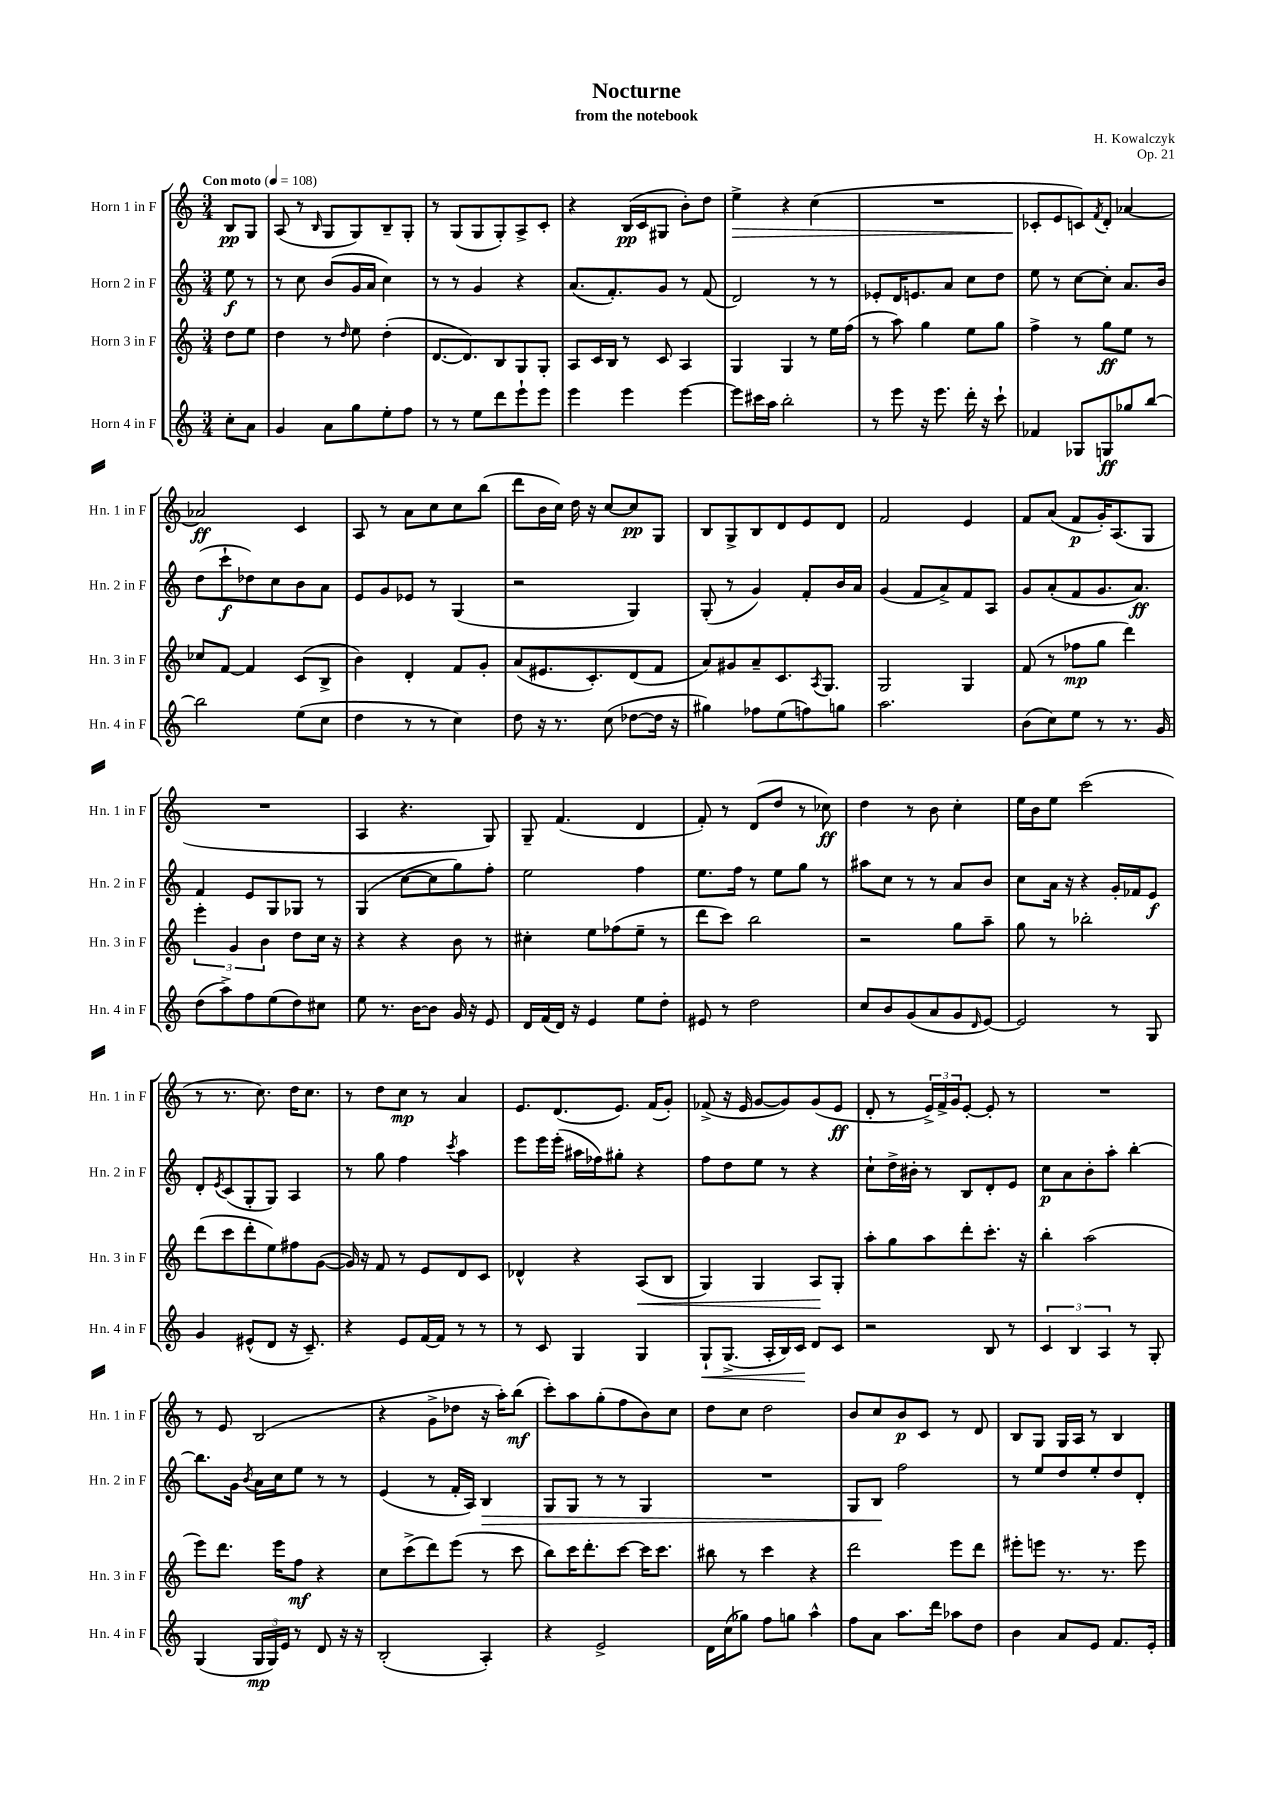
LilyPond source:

\header { title = "Nocturne" composer = "H. Kowalczyk" subtitle = "from the notebook" opus = "Op. 21" }
<<
\new StaffGroup <<
\new Staff = "s0" \with { instrumentName = "Horn 1 in F" shortInstrumentName = "Hn. 1 in F" } {
    \clef treble \key c \major \numericTimeSignature \time 3/4 \partial 4 \tempo "Con moto" 4 = 108
    b8\pp g8 |
    a8( r8 \grace { b16 } g8 g8) b8-- g8-. |
    r8 g8( g8 g8-.) a8-> c'8-. |
    r4 b16\pp( c'16 gis8 b'8-.) d''8 |
    e''4->\> r4 c''4( |
    R2. |
    ces'8-.\! e'8 c'8) \acciaccatura { f'8 } d'8-. aes'4~ |
    aes'2\ff c'4 |
    a8 r8 a'8 c''8 c''8 b''8( |
    d'''8 b'16 c''16) d''16 r16 c''8~ c''8\pp g8 |
    b8 g8-> b8 d'8 e'8 d'8 |
    f'2 e'4 |
    f'8 a'8( f'8\p g'16-.) a8.( g8 |
    R2. |
    a4 r4. g8) |
    g8-- f'4.( d'4 |
    f'8-.) r8 d'8( d''8 r8 ces''8\ff) |
    d''4 r8 b'8 c''4-. |
    e''16 b'16 e''8 c'''2( |
    r8 r8. c''8.) d''16 c''8. |
    r8 d''8 c''8\mp r8 a'4 |
    e'8. d'8.( e'8.) f'16( g'8-.) |
    fes'8->( r16 e'16 g'8~ g'8) g'8( e'8\ff |
    d'8-. r8 \tuplet 3/2 { e'16->) f'16-> g'16 } e'8~-. e'8-. r8 |
    R2. |
    r8 e'8 b2( |
    r4 g'8-> des''8 r16 a''16-.) b''8\mf( |
    c'''8-.) a''8 g''8-.( f''8 b'8) c''8 |
    d''8 c''8 d''2 |
    b'8 c''8 b'8\p c'8 r8 d'8 |
    b8 g8 g16 a16 r8 b4 \bar "|." |
}
\new Staff = "s1" \with { instrumentName = "Horn 2 in F" shortInstrumentName = "Hn. 2 in F" } {
    \clef treble \key c \major \numericTimeSignature \time 3/4 \partial 4
    e''8\f r8 |
    r8 c''8 b'8( g'16 a'16 c''4) |
    r8 r8 g'4 r4 |
    a'8.( f'8.-.) g'8 r8 f'8( |
    d'2) r8 r8 |
    ees'8-. d'16 e'8. a'8 c''8 d''8 |
    e''8 r8 c''8~ c''8-. a'8. b'16 |
    d''8( c'''8-!\f des''8) c''8 b'8 a'8 |
    e'8 g'8 ees'8 r8 g4( |
    r2 g4) |
    g8-.( r8 g'4) f'8-. b'16 a'16 |
    g'4( f'8 a'8->) f'8 a8 |
    g'8 a'8-.( f'8 g'8. a'8.\ff) |
    f'4 e'8 g8 ges8 r8 |
    g4( c''8~ c''8 g''8) f''8-. |
    e''2 f''4 |
    e''8. f''16 r8 e''8 g''8 r8 |
    ais''8 c''8 r8 r8 a'8 b'8 |
    c''8 a'16 r16 r4 g'16-. fes'16 e'8\f |
    d'8-. \acciaccatura { e'8 } c'8( g8-. g8) a4 |
    r8 g''8 f''4 \acciaccatura { c'''8 } a''4 |
    e'''8 e'''16 e'''16-.( ais''16 fes''16) gis''8-. r4 |
    f''8 d''8 e''8 r8 r4 |
    c''8-! d''16-> bis'16-. r8 b8 d'8-. e'8 |
    c''8\p a'8 b'8-. a''8-. b''4~-. |
    b''8. g'16 \acciaccatura { b'8 } a'16 c''16 e''8 r8 r8 |
    e'4( r8 f'16-. a16) b4\> |
    g8 g8 r8 r8 g4 |
    R2. |
    g8 b8\! f''2 |
    r8 e''8 d''8 e''8-. d''8 d'8-. \bar "|." |
}
\new Staff = "s2" \with { instrumentName = "Horn 3 in F" shortInstrumentName = "Hn. 3 in F" } {
    \clef treble \key c \major \numericTimeSignature \time 3/4 \partial 4
    d''8 e''8 |
    d''4 r8 \grace { d''16 } e''8 d''4-.( |
    d'8.~ d'8.) b8 g8 g8-. |
    a8 c'16 b16 r8 c'8 a4 |
    g4 g4 r8 e''16 f''16( |
    r8 a''8) g''4 e''8 g''8 |
    f''4-> r8 g''8\ff e''8 r8 |
    ces''8 f'8~ f'4 c'8( b8-> |
    b'4) d'4-. f'8 g'8-. |
    a'8( eis'8. c'8.-.) d'8( f'8 |
    a'8) gis'8 a'8-- c'8. \acciaccatura { a8 } g8. |
    g2 g4 |
    f'8( r8 fes''8\mp g''8 d'''4) |
    \tuplet 3/2 { e'''4-. g'4 b'4 } d''8 c''16 r16 |
    r4 r4 b'8 r8 |
    cis''4-. e''8 fes''8( e''8-- r8 |
    d'''8 c'''8) b''2 |
    r2 g''8 a''8-- |
    g''8 r8 bes''2-. |
    d'''8( c'''8 d'''8-. e''8) fis''8 g'8~( |
    g'16) r16 f'8 r8 e'8 d'8 c'8 |
    des'4-^ r4 a8\<( b8 |
    g4) g4 a8\! g8-. |
    a''8-. g''8 a''8 d'''8-. c'''8.-. r16 |
    b''4-. a''2( |
    e'''8) d'''8. e'''16 f''8\mf r4 |
    c''8 c'''8->( d'''8) e'''8( r8 c'''8 |
    b''8) c'''16 d'''8.-. c'''8~ c'''16 c'''8. |
    bis''8 r8 c'''4 r4 |
    d'''2 e'''8 d'''8 |
    eis'''8-. e'''8 r8. r8. e'''8 \bar "|." |
}
\new Staff = "s3" \with { instrumentName = "Horn 4 in F" shortInstrumentName = "Hn. 4 in F" } {
    \clef treble \key c \major \numericTimeSignature \time 3/4 \partial 4
    c''8-. a'8 |
    g'4 a'8 g''8 e''8-. f''8 |
    r8 r8 e''8 d'''8 e'''8-! e'''8 |
    e'''4 e'''4 e'''4~ |
    e'''8 cis'''16 a''16 b''2-. |
    r8 e'''8 r16 e'''8. d'''16-. r16 c'''8-! |
    fes'4 ges8 g8\ff ges''8 b''8~ |
    b''2 e''8( c''8 |
    d''4 r8 r8 c''4) |
    d''8 r16 r8. c''8( des''8~ des''16 r16 |
    gis''4) fes''8 e''8( f''8) g''8 |
    a''2. |
    b'8( c''8) e''8 r8 r8. g'16 |
    d''8( a''8->) f''8 e''8( d''8) cis''8 |
    e''8 r8. b'16~ b'8 g'16 r16 e'8 |
    d'16 f'16( d'16) r16 e'4 e''8 d''8-. |
    eis'8 r8 d''2 |
    c''8 b'8 g'8( a'8 g'8 \grace { d'16 } e'8~) |
    e'2 r8 g8 |
    g'4 eis'8-^( d'8 r16 c'8.--) |
    r4 e'8 f'16~ f'16 r8 r8 |
    r8 c'8 g4 g4 |
    g8-!\< g8.->( a16-. b16) c'16\! d'8 c'8 |
    r2 b8 r8 |
    \tuplet 3/2 { c'4 b4 a4 } r8 g8-. |
    g4( \tuplet 3/2 { g16\mp g16) e'16 } r8 d'8 r16 r16 |
    b2-.( a4-.) |
    r4 e'2-> |
    d'16 c''16( ges''8) f''8 g''8 a''4-^ |
    f''8 a'8 a''8. d'''16 aes''8 d''8 |
    b'4 a'8 e'8 f'8. e'16-. \bar "|." |
}
>>
>>
\layout { \context { \Score \remove "Bar_number_engraver" } }
